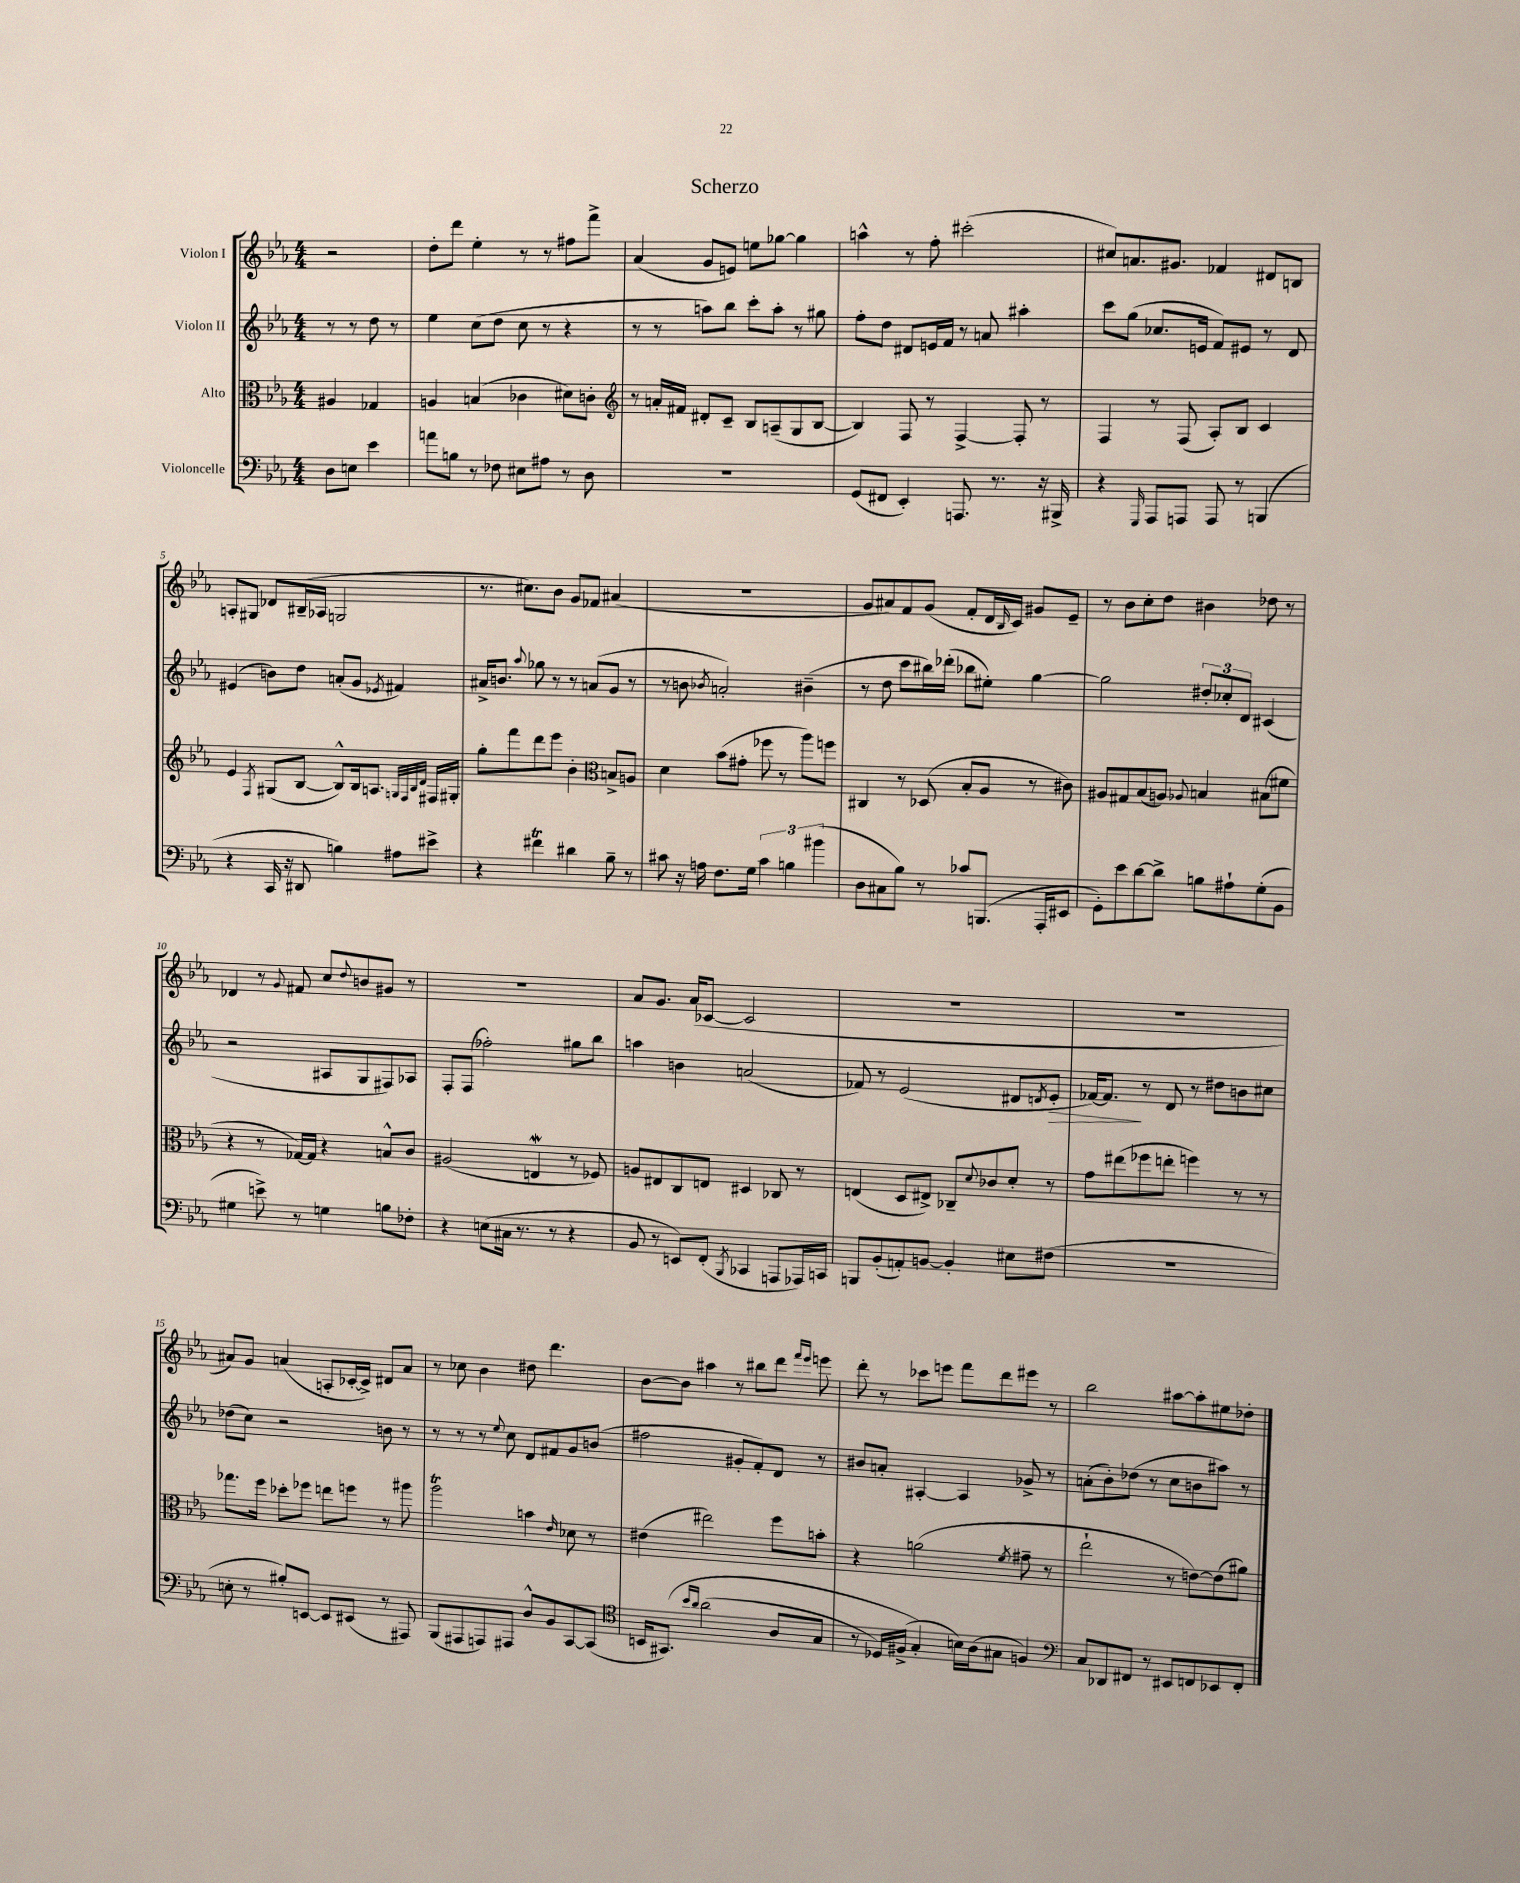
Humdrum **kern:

**kern	**kern	**kern	**dynam	**kern
*part4	*part3	*part2	*part2	*part1
*staff4	*staff3	*staff2	*staff2	*staff1
*I"Violoncelle	*I"Alto	*I"Violon II	*	*I"Violon I
*clefF4	*clefC3	*clefG2	*	*clefG2
*k[b-e-a-]	*k[b-e-a-]	*k[b-e-a-]	*	*k[b-e-a-]
*M4/4	*M4/4	*M4/4	*	*M4/4
=	=	=	=	=
8D\L	4A#X/	8r	.	2r
8En\J	.	8r	.	.
4e-\	4G-X/	8dd\	.	.
.	.	8r	.	.
=1	=1	=1	=1	=1
8an\L	4An/	4ee-\	.	8dd'\L
8Bn\J	.	.	.	8ddd\J
8r	(4Bn/	(8cc\L	.	4ee-'\
8F-X\	.	8dd\J	.	.
8E#X\L	4c-X\	8cc\	.	8r
8A#X\J	.	8r	.	8r
8r	8d#X\L)	4r	.	8ff#X\L
8D\	8cn'\J	.	.	8fff^\J
=2	=2	=2	=2	=2
*	*clefG2	*	*	*
1r	8r	8r	.	(4a-/
.	16an'/LL	8r	.	.
.	16f#X/JJ	.	.	.
.	8d#X'/L	8aan\L)	.	8g/L
.	8c~/J	8bb-\J	.	8en/J)
.	8B-/L	8ccc'\L	.	8een\L
.	(8An~/	8aa'\J	.	[8gg-X\J
.	8G/	8r	.	4gg-\]
.	[8B-/J	8gg#X\	.	.
=3	=3	=3	=3	=3
(8GG/L	4B-/])	8ff'\L	.	4aan^^\
8FF#X/J	.	8dd\J	.	.
4EE-'/)	8F/	8d#X/L	.	8r
.	8r	16en/L	.	8ff'\
.	.	16f/JJ	.	.
8.AAAn/	[4F^/	8r	.	(2ccc#X'\
.	.	8an/	.	.
8.r	.	.	.	.
.	8F'/]	4aa#X'\	.	.
16r	8r	.	.	.
16BBB#X^/	.	.	.	.
=4	=4	=4	=4	=4
4r	4F/	8ccc\L	.	8cc#X/L)
.	.	(8gg\J	.	8.an/
16qqGGG/	.	.	.	.
8AAA-/L	8r	8.cc-X/L	.	.
.	.	.	.	8.g#X/J
8AAAn/J	(8F/	.	.	.
.	.	16en/Jk	.	.
8AAA/	8A-'/L)	8f/L)	.	4f-X/
8r	8B-/J	8e#X/J	.	.
(4BBBn/	4c/	8r	.	8d#X/L
.	.	8d/	.	8Bn/J
!!LO:LB:g=z
=5	=5	=5	=5	=5
4r	4e-/	(4e#X/	.	8An'/L
.	.	.	.	8G#X/J
.	8qF/	.	.	.
16CC/	(8G#X/L	8bn\L)	.	8d-X/L
16r	.	.	.	.
8DD#X/	[8B-/J	8dd\J	.	(16B#X~/L
.	.	.	.	16A-X/JJ
4Bn\)	8B-^^/L])	(8an'/L	.	2Gn/
.	16B-/k	8g/J	.	.
.	8.An/J	.	.	.
.	.	8qe-X/	.	.
8A#X\L	.	4f#X/)	.	.
.	32qqGn/LLL	.	.	.
.	32qqF/	.	.	.
.	32qqB-/	.	.	.
.	32qqd/JJJ	.	.	.
8e#X^\J	16F#X/LL	.	.	.
.	16G#X'/JJ	.	.	.
=6	=6	=6	=6	=6
4r	8gg'\L	16a#X^/KL	.	8.r
.	.	8.bn/J	.	.
.	8fff\	.	.	.
.	.	.	.	8.cc#X\L)
.	.	8qqaa-/	.	.
4f#Xt\	8ddd\	8gg-X\	.	.
.	8eee-\J	8r	.	8b-\J
4d#X\	4b-'\	8r	.	8g/L
.	.	(8an/L	.	8f-X/J
*	*clefC3	*	*	*
8B-~\	8Bn^/L	8g/J	.	(4a#X/
8r	8An/J	8r	.	.
=7	=7	=7	=7	=7
8c#X\	4d\	8r	.	1r
16r	.	8bn\	.	.
16An\	.	.	.	.
.	.	8qb-X/	.	.
8.F\L	(8b-\L	2an'/)	.	.
.	8g#X'\J	.	.	.
16G\Jk	.	.	.	.
6c#\	8ff-X\	.	.	.
.	8r	.	.	.
6Bn\	.	.	.	.
.	8aa-\L)	(4b#X~\	.	.
(6b#X\	.	.	.	.
.	8ffn\J	.	.	.
=8	=8	=8	=8	=8
8D\L	4C#X/	8r	.	8g/L
8C#X\	.	8dd\	.	8a#X/)
8B-\J)	8r	8ccc\L	.	8f/
8r	(8D-X/	16bb#X\L)	.	(8g/J
.	.	(16ddd-X'\JJ	.	.
8c-X/L	8B-'/L	8bb-X\L	.	8f'/L
(8.BBBn/J	8A-/J	8ee#X'\J)	.	16d/L
.	.	.	.	16qqB-/
.	.	.	.	16c/JJ)
.	8r	[4gg\	.	8g#X/L
16AAA-'/KL	.	.	.	.
8EE#X/J	8c#X\)	.	.	8e-~/J
=9	=9	=9	=9	=9
8GG'\L)	8A#X/L	2gg\]	.	8r
8e-\	8G#X/	.	.	8b-\L
[8d\	(8B-/	.	.	8cc'\
8d^\J]	8An/J)	.	.	8dd\J
.	8qqA-X/	.	.	.
8Bn\L	4Bn/	12dd#X'/L	.	4b#X\
.	.	12cc-X'/	.	.
8A#X`\	.	.	.	.
.	.	12d/J	.	.
(8G'\	(8B#X\L	(4c#X/	.	8dd-X\
8BB-\J	8f#X\J	.	.	8r
!!LO:LB:g=z
=10	=10	=10	=10	=10
4G#X\	4r	2r	.	4d-X/
8en^\)	8r	.	.	8r
.	.	.	.	8qqg/
8r	[16G-X/LL)	.	.	8f#X/
.	16G-/JJ]	.	.	.
4Gn\	4r	8A#X/L	.	8cc/L
.	.	.	.	8qqdd/
.	.	8G/	.	8bn/
8Bn\L	8Bn^^/L	8F#X/)	.	8g#X/J
8F-X'\J	8c/J	8A-X/J	.	8r
=11	=11	=11	=11	=11
4r	(2A#X/	8F'/L	.	1r
.	.	(8F/J	.	.
(8En\L	.	2ff-X'\)	.	.
16C#X\Jk	.	.	.	.
8.r	.	.	.	.
.	4EnW/	.	.	.
8r	.	.	.	.
4r	8r	8gg#X\L	.	.
.	8F-X/)	8bb-\J	.	.
=12	=12	=12	=12	=12
8BB-/	8An/L	4aan\	.	8a-/L
8r	8E#X/	.	.	8.g/J
8EEn/L)	8C/	4bn\	.	.
.	.	.	.	(16a-/KL
(8FF'/J	8En/J	.	.	[8c-X/J
8qBBB-/	.	.	.	.
4CC-X/	4D#X/	(2an/	.	2c-/]
8AAAn/L	8C-X/	.	.	.
16AAA-X/L)	8r	.	.	.
16CCn/JJ	.	.	.	.
=13	=13	=13	=13	=13
8BBBn/L	(4En/	8f-X/)	.	1r
(8BB-'/	.	8r	.	.
8AAn'/)	8D/L	(2e-/	.	.
[8BBn/J	8E#X^/J)	.	.	.
4BB'/]	8C-X~/L	.	.	.
.	8qqd/	.	.	.
.	8c-X/	.	.	.
8E#X\L	8d'/J	8d#X/L	.	.
.	.	8qdn/	.	.
!	!	!	!LO:HP:b	!
(8F#X\J	8r	8e-'/J	>	.
=14	=14	=14	=14	=14
1r	8g\L	[16f-X/KL)	.	1r
.	.	8.f-/J]	.	.
.	(8ee#X\	.	.	.
.	8ff-X\	8r	]	.
.	8een'\J	8d/	.	.
.	4ffn\)	8r	.	.
.	.	8dd#X\L	.	.
.	8r	8bn\	.	.
.	8r	8cc#X\J	.	.
!!LO:LB:g=z
=15	=15	=15	=15	=15
8En'\	8.gg-X\L	(8dd-X\L	.	8a#X/L)
8r	.	8cc\J)	.	8g/J
.	16ff\Jk	.	.	.
8B#X'/L)	8dd-X'\L	2r	.	(4an/
[8EEn/J	8ff-X\J	.	.	.
8EE/L]	8een\L	.	.	8An'/L
(8EE#X/J	8ffn\J	.	.	[16c-X'/L
.	.	.	.	16c-^/JJ])
8r	8r	8bn\	.	8d#X/L
8AAA#X/)	8aa#X\	8r	.	8a/J
=16	=16	=16	=16	=16
(8BBB-/L	2aa-T\	8r	.	8r
8AAA#X/	.	8r	.	8cc-X\
8AAAn/)	.	8r	.	4b-\
.	.	8qqee-/	.	.
8AAA#X/J	.	8cc\	.	.
8D^^/L	4bn\	8d/L	.	8dd#X\
8BB-/	.	8f#X/	.	4.ddd\
.	16qqe-/	.	.	.
[8CC/	8d-X\	8g/	.	.
(8CC/J]	8r	(8bn/J	.	.
=17	=17	=17	=17	=17
*clefC4	*	*	*	*
16BBn/KL	(4e#X\	2ff#X\	.	[8b-\L
(8.GG#X/J)	.	.	.	.
.	.	.	.	8b-\J]
16qqb-/LL	.	.	.	.
16qqa-/JJ	.	.	.	.
(2a-\	2ee#X\)	.	.	4aa#X\
.	.	8g#X'/L	.	8r
.	.	8f'/)	.	8bb#X\L
8A-/L	8ff\L	8d/J	.	8ddd\J
.	.	.	.	16qqfff/LL
.	.	.	.	16qqeee-/JJ
8G/J	8bn'\J	8r	.	8eeen\
=18	=18	=18	=18	=18
8r	4r	8b#X/L	.	8ddd'\
16D-X/LL)	.	8an'/J	.	8r
(16F#X^/JJ	.	.	.	.
4G'/)	(2an\	[4A#X'/	.	8ccc-X\L
.	.	.	.	8eeen\J
16Bn\LL)	.	4A#/]	.	8fff\L
(16A-\J	.	.	.	.
8G#X\J	.	.	.	8ddd\
.	8qf/	.	.	.
4Fn/)	8g#X~\	8g-X^/	.	8eee#X\J
.	8r	8r	.	8r
=19	=19	=19	=19	=19
*clefF4	*	*	*	*
8C/L	2ee-`\	(8an'\L	.	2bb-\
8DD-X/	.	8b-'\)	.	.
8FF#X/J	.	(8dd-X\J	.	.
8r	.	8r	.	.
8EE#X/L	8r	8cc\L	.	[8aa#X\L
8FFn/	[8en\L)	8bn\	.	8aa#'\]
8EE-X/	(8e\]	8aa#X\J)	.	8ee#X\
8FF'/J	8a#X\J)	8r	.	8dd-X'\J
==	==	==	==	==
*-	*-	*-	*-	*-
